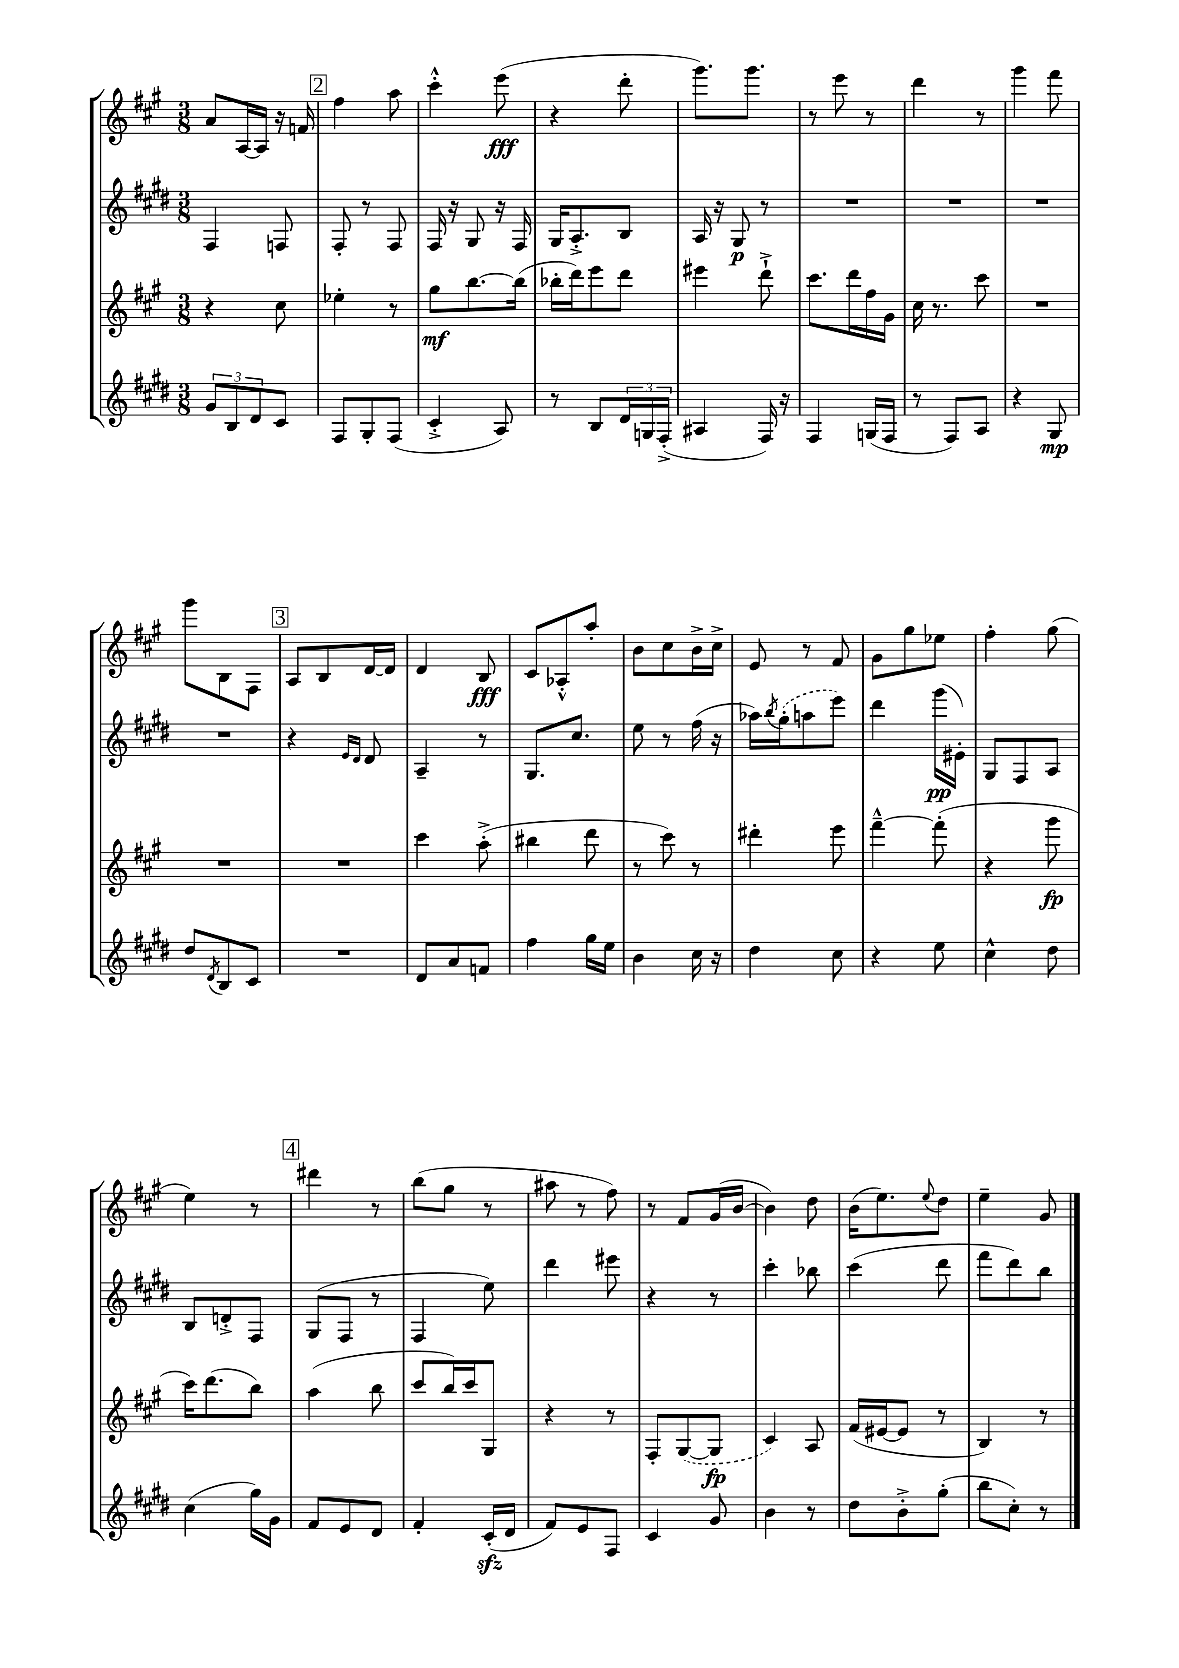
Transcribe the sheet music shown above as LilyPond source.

<<
\new StaffGroup <<
\new Staff = "s0" {
    \clef treble \key a \major \numericTimeSignature \time 3/8
    a'8 a16~ a16 r16 f'16 |
    \mark \markup { \box "2" } fis''4 a''8 |
    cis'''4-.-^ e'''8\fff( |
    r4 d'''8-. |
    gis'''8.) gis'''8. |
    r8 e'''8 r8 |
    d'''4 r8 |
    gis'''4 fis'''8 |
    gis'''8 b8 fis8 |
    \mark \markup { \box "3" } a8 b8 d'16~ d'16 |
    d'4 b8\fff |
    cis'8 aes8-.-^ a''8-. |
    b'8 cis''8 b'16-> cis''16-> |
    e'8 r8 fis'8 |
    gis'8 gis''8 ees''8 |
    fis''4-. gis''8( |
    e''4) r8 |
    \mark \markup { \box "4" } dis'''4 r8 |
    b''8( gis''8 r8 |
    ais''8 r8 fis''8) |
    r8 fis'8 gis'16( b'16~ |
    b'4) d''8 |
    b'16( e''8.) \appoggiatura { e''8 } d''8 |
    e''4-- gis'8 \bar "|." |
}
\new Staff = "s1" {
    \clef treble \key e \major \numericTimeSignature \time 3/8
    fis4 f8 |
    \mark \markup { \box "2" } fis8-. r8 fis8 |
    fis16 r16 gis8 r16 fis16 |
    gis16 a8.-.-> b8 |
    a16 r16 gis8\p r8 |
    R4. |
    R4. |
    R4. |
    R4. |
    \mark \markup { \box "3" } r4 \grace { e'16 dis'16 } dis'8 |
    a4-- r8 |
    gis8. cis''8. |
    e''8 r8 fis''16( r16 |
    aes''16) \acciaccatura { b''8 } \once \slurDashed gis''16-.( a''8 e'''8) |
    dis'''4 gis'''16\pp( eis'16-.) |
    gis8 fis8 a8 |
    b8 d'8-.-> fis8 |
    \mark \markup { \box "4" } gis8( fis8 r8 |
    fis4 e''8) |
    dis'''4 eis'''8 |
    r4 r8 |
    cis'''4-. bes''8 |
    cis'''4( dis'''8 |
    fis'''8 dis'''8) b''8 \bar "|." |
}
\new Staff = "s2" {
    \clef treble \key a \major \numericTimeSignature \time 3/8
    r4 cis''8 |
    \mark \markup { \box "2" } ees''4-. r8 |
    gis''8\mf b''8.~ b''16( |
    bes''16-. d'''16) e'''8 d'''8 |
    eis'''4 d'''8-!-> |
    cis'''8. d'''16 fis''16 gis'16 |
    cis''16 r8. cis'''8 |
    R4. |
    R4. |
    \mark \markup { \box "3" } R4. |
    cis'''4 a''8-.->( |
    bis''4 d'''8 |
    r8 cis'''8) r8 |
    dis'''4-. e'''8 |
    fis'''4~---^ fis'''8-.( |
    r4 gis'''8\fp |
    cis'''16) d'''8.( b''8) |
    \mark \markup { \box "4" } a''4( b''8 |
    cis'''8 b''16) cis'''16 gis8 |
    r4 r8 |
    fis8-. \once \slurDashed gis8~( gis8\fp |
    cis'4) a8 |
    fis'16( eis'16~ eis'8 r8 |
    b4) r8 \bar "|." |
}
\new Staff = "s3" {
    \clef treble \key e \major \numericTimeSignature \time 3/8
    \tuplet 3/2 { gis'8 b8 dis'8 } cis'8 |
    \mark \markup { \box "2" } fis8 gis8-. fis8( |
    cis'4-.-> a8) |
    r8 b8 \tuplet 3/2 { dis'16 g16 fis16-.->( } |
    ais4 fis16) r16 |
    fis4 g16( fis16 |
    r8 fis8) a8 |
    r4 gis8\mp |
    dis''8 \acciaccatura { dis'8 } b8 cis'8 |
    \mark \markup { \box "3" } R4. |
    dis'8 a'8 f'8 |
    fis''4 gis''16 e''16 |
    b'4 cis''16 r16 |
    dis''4 cis''8 |
    r4 e''8 |
    cis''4-^ dis''8 |
    cis''4( gis''16) gis'16 |
    \mark \markup { \box "4" } fis'8 e'8 dis'8 |
    fis'4-. cis'16-.\sfz( dis'16 |
    fis'8) e'8 fis8 |
    cis'4 gis'8 |
    b'4 r8 |
    dis''8 b'8-.-> gis''8-.( |
    b''8 cis''8-.) r8 \bar "|." |
}
>>
>>
\layout { \context { \Score \remove "Bar_number_engraver" } }
